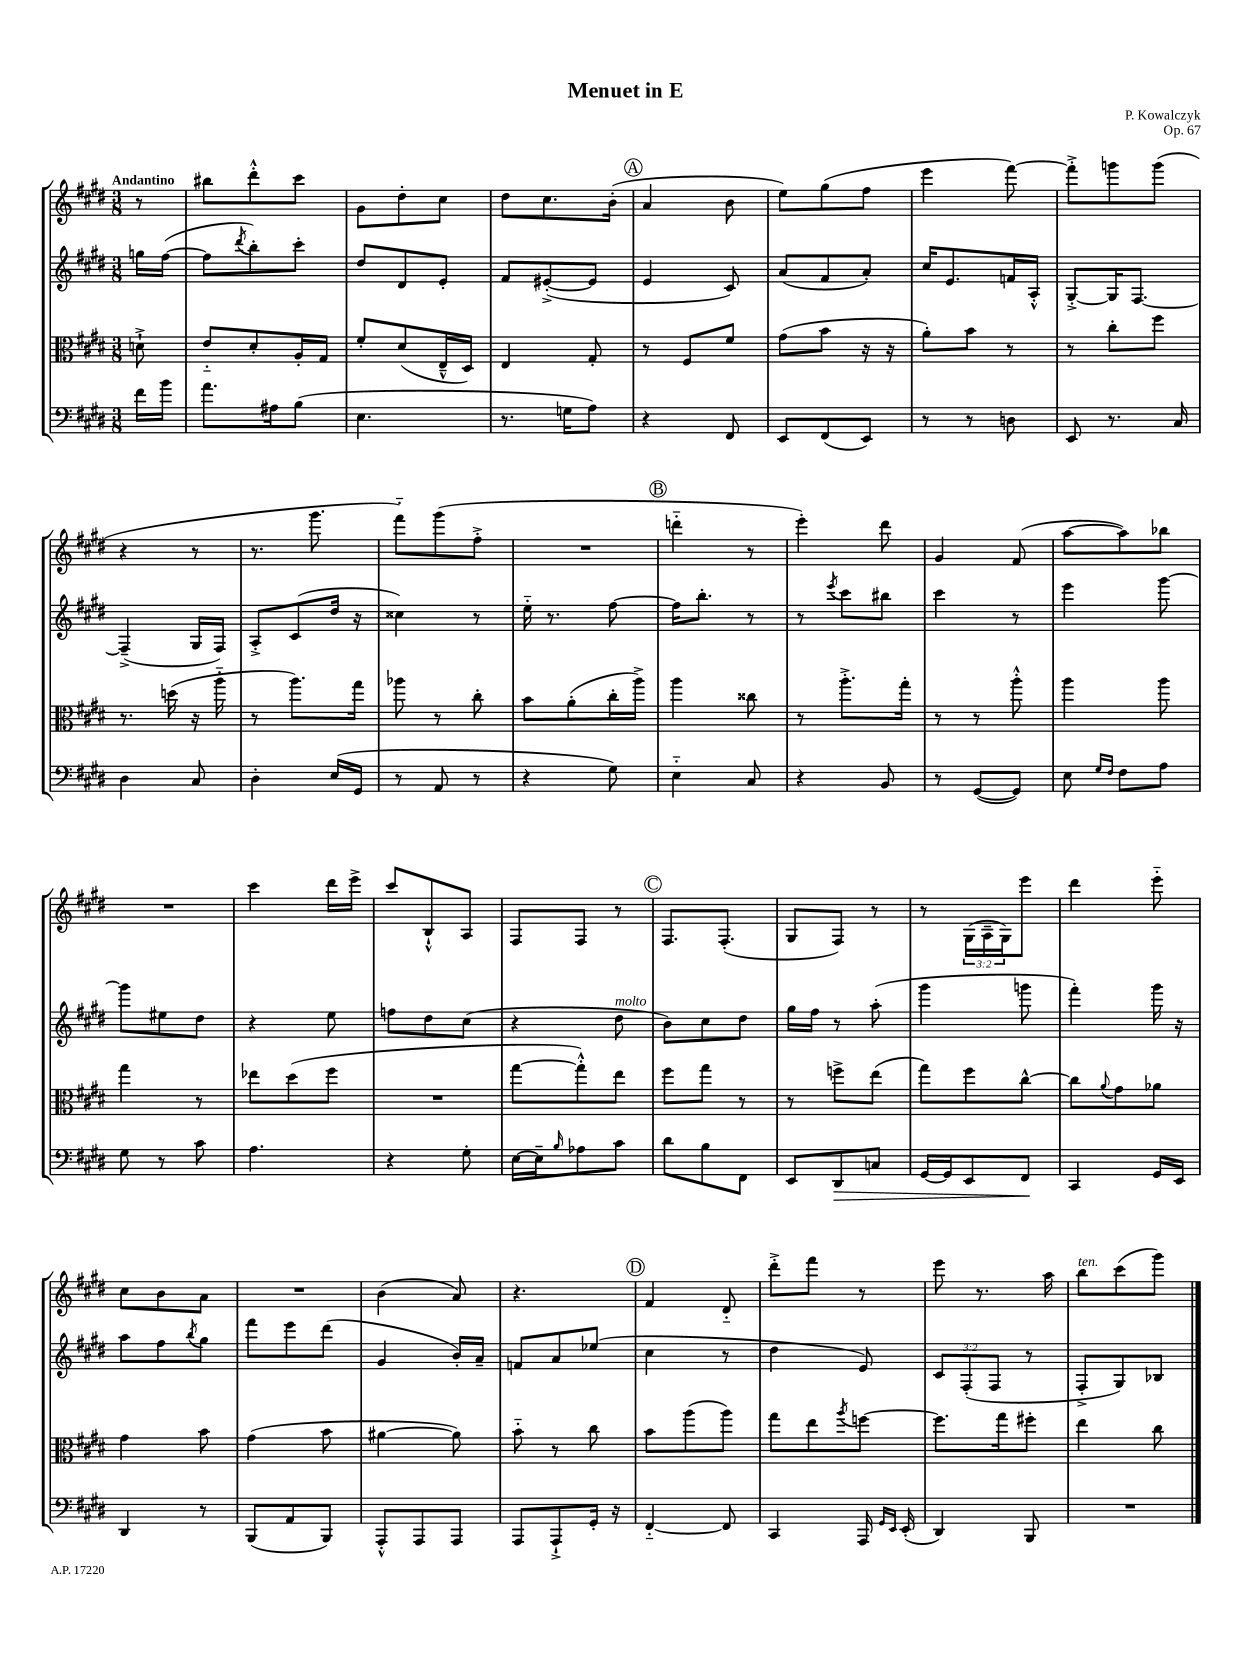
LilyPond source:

\header { title = "Menuet in E" composer = "P. Kowalczyk" opus = "Op. 67" }
<<
\new StaffGroup <<
\new Staff = "s0" {
    \clef treble \key e \major \numericTimeSignature \time 3/8 \override Staff.TupletNumber.text = #tuplet-number::calc-fraction-text \partial 8 \tempo "Andantino"
    r8 |
    bis''8 dis'''8-.-^ cis'''8 |
    gis'8 dis''8-. cis''8 |
    dis''8 cis''8. b'16-.( |
    \mark \markup { \circle "A" } a'4 b'8 |
    e''8) gis''8( fis''8 |
    e'''4 fis'''8~) |
    fis'''8-.-> g'''8 g'''8( |
    r4 r8 |
    r8. gis'''8. |
    fis'''8-_) gis'''8( fis''8-.-> |
    R4. |
    \mark \markup { \circle "B" } d'''4-_ r8 |
    e'''4-.) dis'''8 |
    gis'4 fis'8( |
    a''8~ a''8) bes''8 |
    R4. |
    cis'''4 dis'''16 e'''16-> |
    cis'''8 b8-!-^ a8 |
    fis8 fis8 r8 |
    \mark \markup { \circle "C" } fis8. fis8.-.( |
    gis8 fis8) r8 |
    r8 \tuplet 3/2 { gis16( a16-- gis16) } e'''8 |
    dis'''4 e'''8-_ |
    cis''8 b'8 a'8 |
    R4. |
    b'4( a'8) |
    r4. |
    \mark \markup { \circle "D" } fis'4 dis'8-_ |
    dis'''8-.-> fis'''8 r8 |
    e'''8 r8. a''16 |
    b''8^\markup { \italic "ten." } cis'''8( gis'''8) \bar "|." |
}
\new Staff = "s1" {
    \clef treble \key e \major \numericTimeSignature \time 3/8 \override Staff.TupletNumber.text = #tuplet-number::calc-fraction-text \partial 8
    g''16 fis''16~( |
    fis''8 \acciaccatura { dis'''8 } b''8-.) cis'''8-. |
    dis''8 dis'8 e'8-. |
    fis'8 eis'8~-.->( eis'8 |
    \mark \markup { \circle "A" } e'4 cis'8) |
    a'8( fis'8 a'8-.) |
    cis''16 e'8. f'16 a16-.-^ |
    gis8~-.-> gis16 fis8.~ |
    fis4--->( gis16 fis16) |
    a8-.-> cis'8( dis''16 r16 |
    cisis''4) r8 |
    e''16-_ r8. fis''8~ |
    \mark \markup { \circle "B" } fis''16 b''8.-. r8 |
    r8 \acciaccatura { e'''8 } cis'''8 bis''8 |
    cis'''4 r8 |
    e'''4 gis'''8~ |
    gis'''8 eis''8 dis''8 |
    r4 e''8 |
    f''8 dis''8 cis''8( |
    r4 dis''8^\markup { \italic "molto" } |
    \mark \markup { \circle "C" } b'8) cis''8 dis''8 |
    gis''16 fis''16 r8 a''8-.( |
    gis'''4 g'''8 |
    fis'''4-.) gis'''16 r16 |
    a''8 fis''8 \acciaccatura { b''8 } gis''8 |
    fis'''8 e'''8 dis'''8( |
    gis'4 b'16-.) a'16-- |
    f'8 a'8 ees''8( |
    \mark \markup { \circle "D" } cis''4 r8 |
    dis''4 e'8) |
    \tuplet 3/2 { cis'8 fis8-.( fis8 } r8 |
    fis8-.-> gis8) bes8 \bar "|." |
}
\new Staff = "s2" {
    \clef alto \key e \major \numericTimeSignature \time 3/8 \partial 8
    d'8-!-> |
    e'8-_ dis'8-. a16-. gis16 |
    fis'8-. dis'8( e16---^ dis16) |
    e4 gis8-. |
    \mark \markup { \circle "A" } r8 fis8 fis'8 |
    gis'8( b'8 r16 r16 |
    a'8-.) b'8 r8 |
    r8 cis''8-. fis''8 |
    r8. d''16( r16 a''16-_ |
    r8 a''8.) gis''16 |
    aes''8 r8 cis''8-. |
    b'8 a'8-.( cis''16-. a''16->) |
    \mark \markup { \circle "B" } a''4 cisis''8 |
    r8 a''8.-.-> gis''16-. |
    r8 r8 a''8-.-^ |
    a''4 a''8 |
    gis''4 r8 |
    ees''8 dis''8( fis''8 |
    R4. |
    gis''8~ gis''8-.-^) e''8 |
    \mark \markup { \circle "C" } fis''8 gis''8 r8 |
    r8 f''8-> e''8( |
    gis''8) fis''8 cis''8~-^ |
    cis''8 \appoggiatura { a'8 } gis'8 aes'8 |
    gis'4 b'8 |
    gis'4( b'8 |
    ais'4~ ais'8) |
    b'8-_ r8 cis''8 |
    \mark \markup { \circle "D" } b'8 a''8( a''8) |
    gis''8 e''8 \acciaccatura { a''8 } f''8~ |
    f''8. gis''16 fis''8-. |
    e''4 cis''8 \bar "|." |
}
\new Staff = "s3" {
    \clef bass \key e \major \numericTimeSignature \time 3/8 \partial 8
    fis'16 b'16 |
    a'8. ais16 b8( |
    e4. |
    r8. g16 a8) |
    \mark \markup { \circle "A" } r4 fis,8 |
    e,8 fis,8( e,8) |
    r8 r8 d8 |
    e,8 r8. cis16 |
    dis4 cis8 |
    dis4-. e16( gis,16 |
    r8 a,8 r8 |
    r4 gis8) |
    \mark \markup { \circle "B" } e4-_ cis8 |
    r4 b,8 |
    r8 gis,8~( gis,8) |
    e8 \grace { gis16 fis16 } fis8 a8 |
    gis8 r8 cis'8 |
    a4. |
    r4 gis8-. |
    e16~ e16-- \grace { b16 } aes8 cis'8 |
    \mark \markup { \circle "C" } dis'8 b8 fis,8 |
    e,8 dis,8\> c8 |
    gis,16~ gis,16 e,8 fis,8\! |
    cis,4 gis,16 e,16 |
    dis,4 r8 |
    b,,8( a,8 b,,8) |
    a,,8-.-^ a,,8 a,,8 |
    a,,8 a,,8-!-> gis,16-. r16 |
    \mark \markup { \circle "D" } fis,4~-_ fis,8 |
    cis,4 a,,16 \grace { gis,16 e,16 } e,16-.( |
    dis,4) b,,8 |
    R4. \bar "|." |
}
>>
>>
\layout { \context { \Score \remove "Bar_number_engraver" } }
